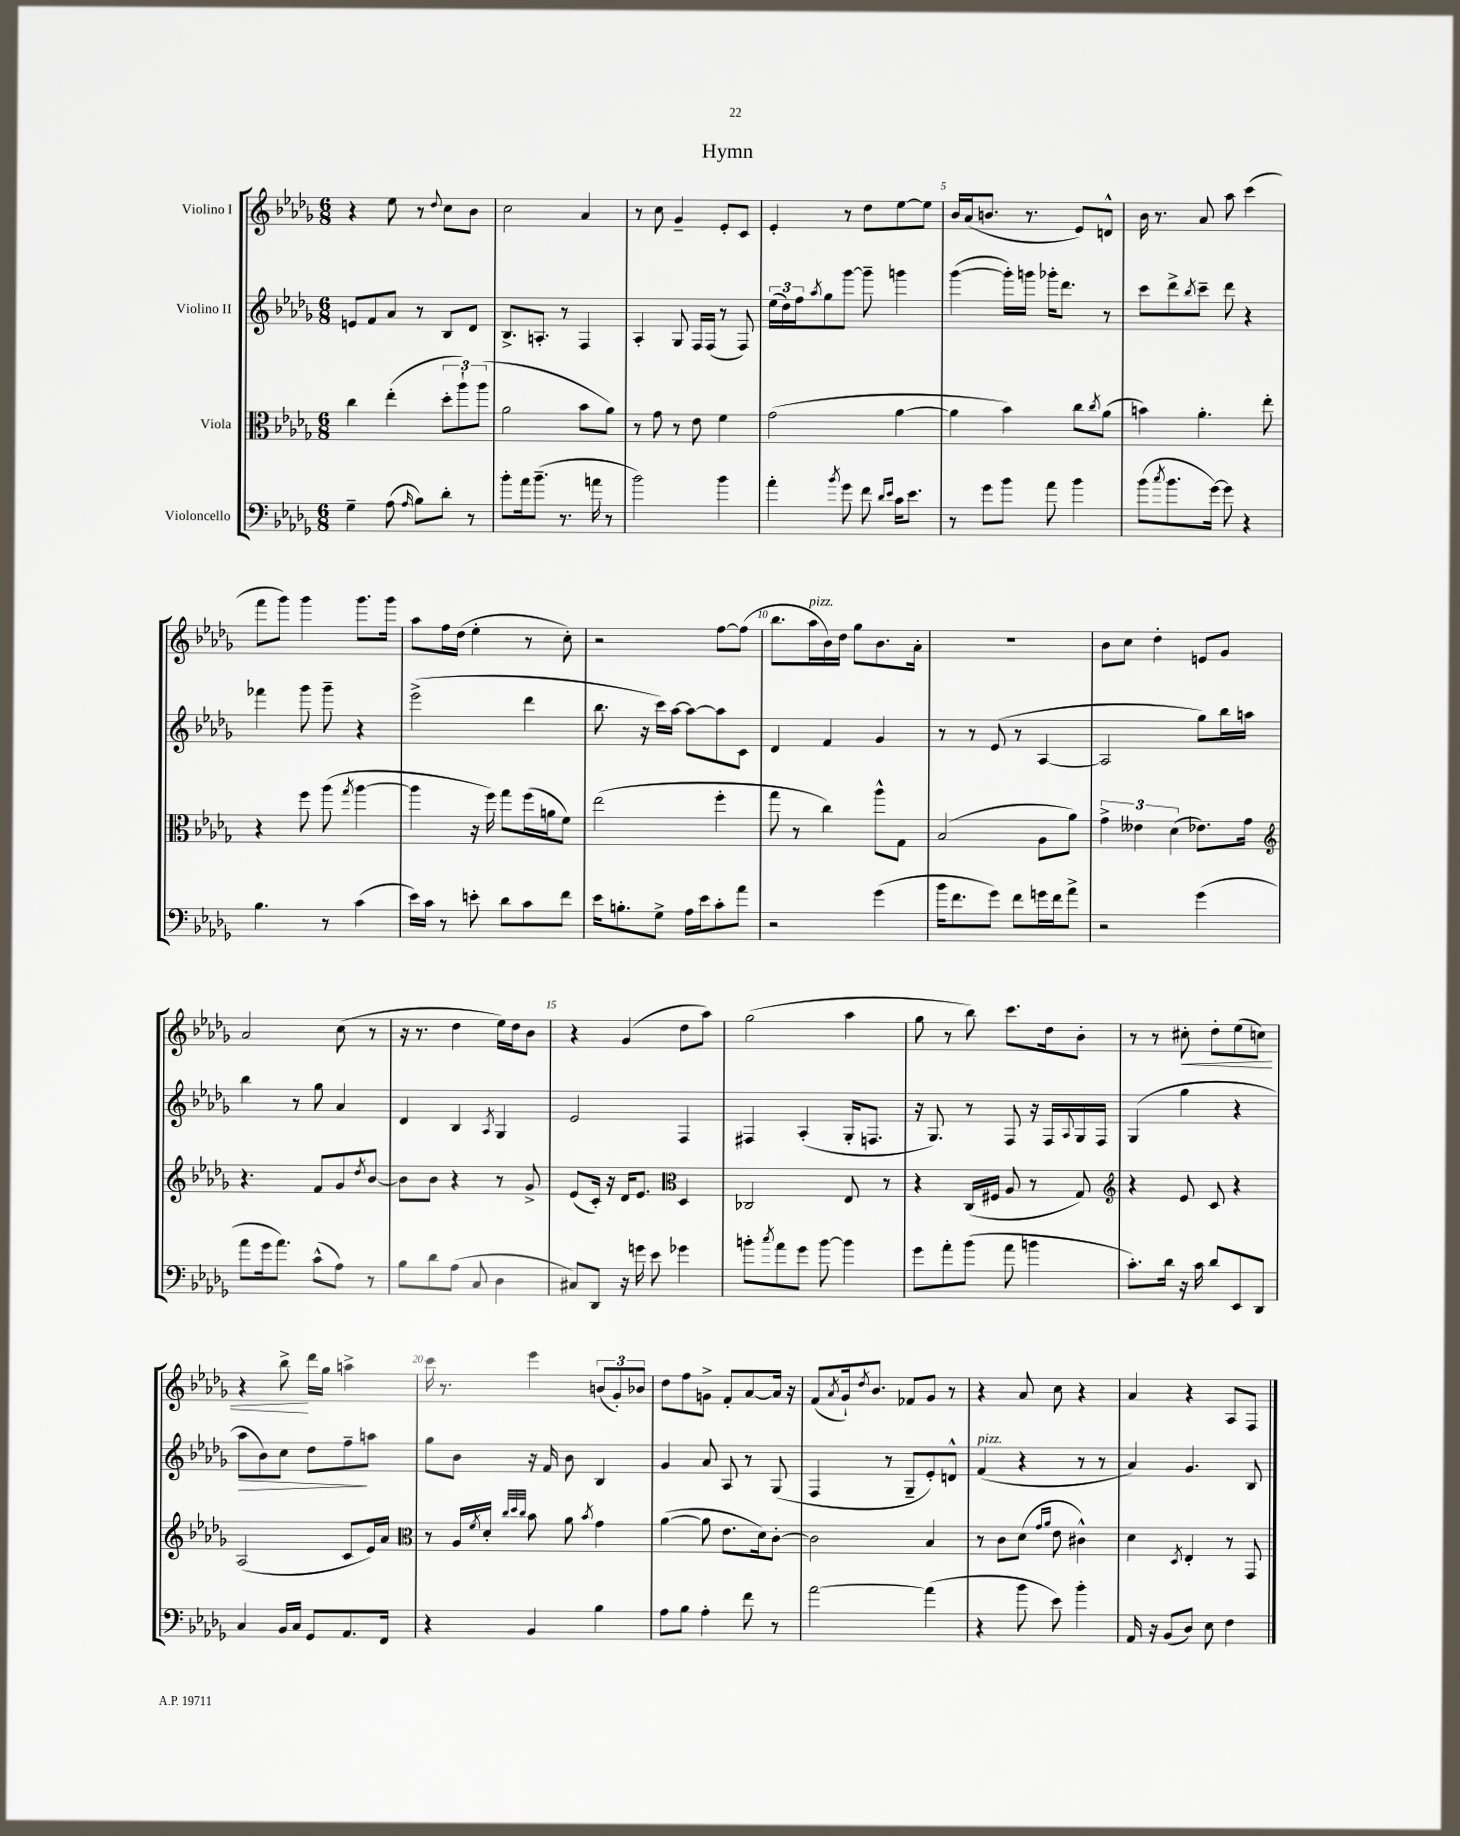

**kern	**kern	**kern	**kern
*staff4	*staff3	*staff2	*staff1
*clefF4	*clefC3	*clefG2	*clefG2
*k[b-e-a-d-g-]	*k[b-e-a-d-g-]	*k[b-e-a-d-g-]	*k[b-e-a-d-g-]
*M6/8	*M6/8	*M6/8	*M6/8
4G-~	4cc	8e	4r
.	.	8f	.
(8A-	(4ee-'	8a-	8ee-
16qqA-	.	.	.
8B-)	.	8r	8r
.	.	.	8qqdd-
8d-'	12dd-'	8B-	8cc
.	12aa-`)	.	.
8r	.	8d-	8b-
.	(12aa-	.	.
=	=	=	=
8b-'	2a-	8.B-^	2cc
16a-	.	.	.
(8.b-~	.	8.A'	.
8.r	.	8r	.
.	8b-	4F	4a-
16a	.	.	.
8r	8a-)	.	.
=	=	=	=
2b-)	8r	4A-'	8r
.	8g-	.	8cc
.	8r	8G-	4g-~
.	8e-	16F	.
.	.	(16F	.
4b-	4f	8r	8e-'
.	.	8F)	8c
=	=	=	=
4a-'	(2g-	(24ee-	4e-'
.	.	24dd-)	.
.	.	24ff	.
.	.	8qaa-	.
.	.	8gg-	.
8qb-	.	.	.
8g-	.	[8ggg-	8r
8f	.	8ggg-~]	8dd-
16qqd-	.	.	.
16qqe-	.	.	.
16c	[4a-	4ggg	[8ee-
8.e-	.	.	.
.	.	.	8ee-]
=	=	=	=
8r	4a-]	([4ggg-	16b-
.	.	.	(16a-
8g-	.	.	8.b
8b-	4b-)	16ggg-'])	.
.	.	16ggg	8.r
8a-	.	16ggg-'	.
.	.	8.ddd-	.
4b-	8cc	.	8e-)
.	8qcc	.	.
.	(8a-	8r	8d^^
=	=	=	=
(8b-	4b)	8ccc	16b-
.	.	.	8.r
8qcc	.	.	.
8.b-	.	8ddd-^	.
.	.	8qbb-	.
.	4.a-'	8ccc~	8a-
[16g-)	.	.	.
8g-]	.	8ddd-	8aa-
4r	.	4r	(4ccc
.	8ee-'	.	.
=	=	=	=
4.B-	4r	4fff-	8fff
.	.	.	8ggg-)
.	8ff	8ggg-	4ggg-
8r	(8aa-	8ggg-~	.
.	8qgg-	.	.
(4c	[4aa-	4r	8.ggg-
.	.	.	16ggg-
=	=	=	=
16e-)	4aa-]	(2eee-^	8aa-
16c	.	.	.
8r	.	.	16ff
.	.	.	(16dd-
8e'	16r	.	4ee-'
.	16ff)	.	.
8d-	8gg-	.	.
8c	(16ff	4ddd-	8r
.	16a	.	.
8f	8f)	.	8cc')
=	=	=	=
16e-	(2ee-	8.bb-	2r
8.B'	.	.	.
.	.	16r	.
8G-^	.	16ccc)	.
.	.	[16aa-	.
16A-	.	8aa-_	.
16e-	.	.	.
8c'	4ff'	8aa-]	[8ff
8a-	.	8c	(8ff]
=	=	=	=
2r	8gg-	4d-	8.bb-
.	8r	.	.
.	.	.	16aa-
.	4cc)	4f	16b-)
.	.	.	16dd-
.	.	.	8gg-
(4g-	8aa-^^	4g-	8.b-
.	8G-	.	.
.	.	.	16a-'
=	=	=	=
16b-	(2B-	8r	2.r
8.f	.	.	.
.	.	8r	.
8g-)	.	(8e-	.
8f	.	8r	.
16g	8A-	[4A-	.
16f	.	.	.
8a-^	8a-)	.	.
=	=	=	=
2r	6g-^	2A-]	8b-
.	.	.	8cc
.	6e--	.	.
.	.	.	4dd-'
.	(6d-	.	.
(4g-	8.e-)	8gg-)	8e
.	.	16bb-	8g-
.	16g-	16aa	.
=	=	=	=
*	*clefG2	*	*
8a-	4.r	4bb-	2a-
16g-	.	.	.
8.a-)	.	.	.
.	.	8r	.
(8c^^	8f	8gg-	.
8A-)	8g-	4a-	(8cc
.	8qdd-	.	.
8r	[8b-	.	8r
=	=	=	=
8B-	8b-]	4d-	16r
.	.	.	8.r
8d-	8b-	.	.
(8A-	4r	4B-	4dd-
8C	.	.	.
.	.	8qA-	.
4D-	8r	4G-	16ee-)
.	.	.	16dd-
.	8g-^	.	8b-
=	=	=	=
8C#)	(8e-	2e-	4r
8DD-	16c')	.	.
.	16r	.	.
16r	16d-	.	(4g-
16g	8.e-	.	.
8e-	.	.	.
*	*clefC3	*	*
4g-	4D-	4F	8dd-
.	.	.	8aa-)
=	=	=	=
8b'	2C-	4F#	(2gg-
8qcc	.	.	.
8a-	.	.	.
8g-	.	(4A-'	.
[8b	.	.	.
4b]	8E-	16G-'	4aa-
.	.	8.F	.
.	8r	.	.
=	=	=	=
8g-	4r	16r	8gg-
.	.	8.G-)	.
8a-'	.	.	8r
(8b-	(16C	8r	8bb-)
.	16F#	.	.
8a-	8A-	8F	8.ccc
4b	8r	16r	.
.	.	16F	16dd-
.	.	8qqA-	.
.	8G-)	16G-	8b-'
.	.	16F	.
=	=	=	=
*	*clefG2	*	*
8.c')	4r	(4G-	8r
.	.	.	8r
16d-	.	.	.
16r	8e-	4gg-	8cc#'
16c	.	.	.
8d-	8c	.	8dd-'
8EE-	4r	4r	(8ee-
8DD-	.	.	8cc)
=	=	=	=
4C	(2A-	8aa-	4r
.	.	8b-)	.
16BB-	.	8cc	8bb-^
16C	.	.	.
8GG-	.	8dd-	16ddd-
.	.	.	16gg-
8.AA-	8c	8ff~	4aa^
.	16e-)	8aa	.
16FF	16a-	.	.
=	=	=	=
*	*clefC3	*	*
4r	8r	8gg-	16ccc
.	.	.	8.r
.	16A-	8b-	.
.	8qf	.	.
.	16d-'	.	.
.	32qqcc	.	.
.	32qqdd-	.	.
.	32qqcc	.	.
4BB-	8b-	16r	4eee-
.	.	16f	.
.	8a-	8b-	.
.	8qb-	.	.
4B-	4g-	4B-	(12b
.	.	.	12g-')
.	.	.	12b-
=	=	=	=
8A-	([4a-	4g-	8dd-
8B-	.	.	8ff
4A-'	8a-]	8a-	8g^
.	8.e-	8A-	8f'
8f	.	8r	[8a-
.	16d-)	.	.
8r	[8c'	(8G-	16a-]
.	.	.	16r
=	=	=	=
[2a-	2c]	4F	(8f
.	.	.	8qa-
.	.	.	16g-`)
.	.	.	8qdd-
.	.	.	8.b-
.	.	8r	.
.	.	8G-~	8f-
(4a-]	4B-	8e-')	8g-
.	.	8d^^	8r
=	=	=	=
4r	8r	(4f	4r
.	8c	.	.
8b-	(8d-	4r	8a-
.	16qqg-	.	.
.	16qqa-	.	.
8e-)	8e-	.	8cc
4b-'	4c#^^)	8r	4r
.	.	8r	.
=	=	=	=
16AA-	4d-	4a-)	4a-
16r	.	.	.
(8BB-	.	.	.
.	8qD-	.	.
8D-)	4E-'	4.g-	4r
8E-	.	.	.
4F	8r	.	8A-
.	8GG-	8B-	8F
==	==	==	==
*-	*-	*-	*-
